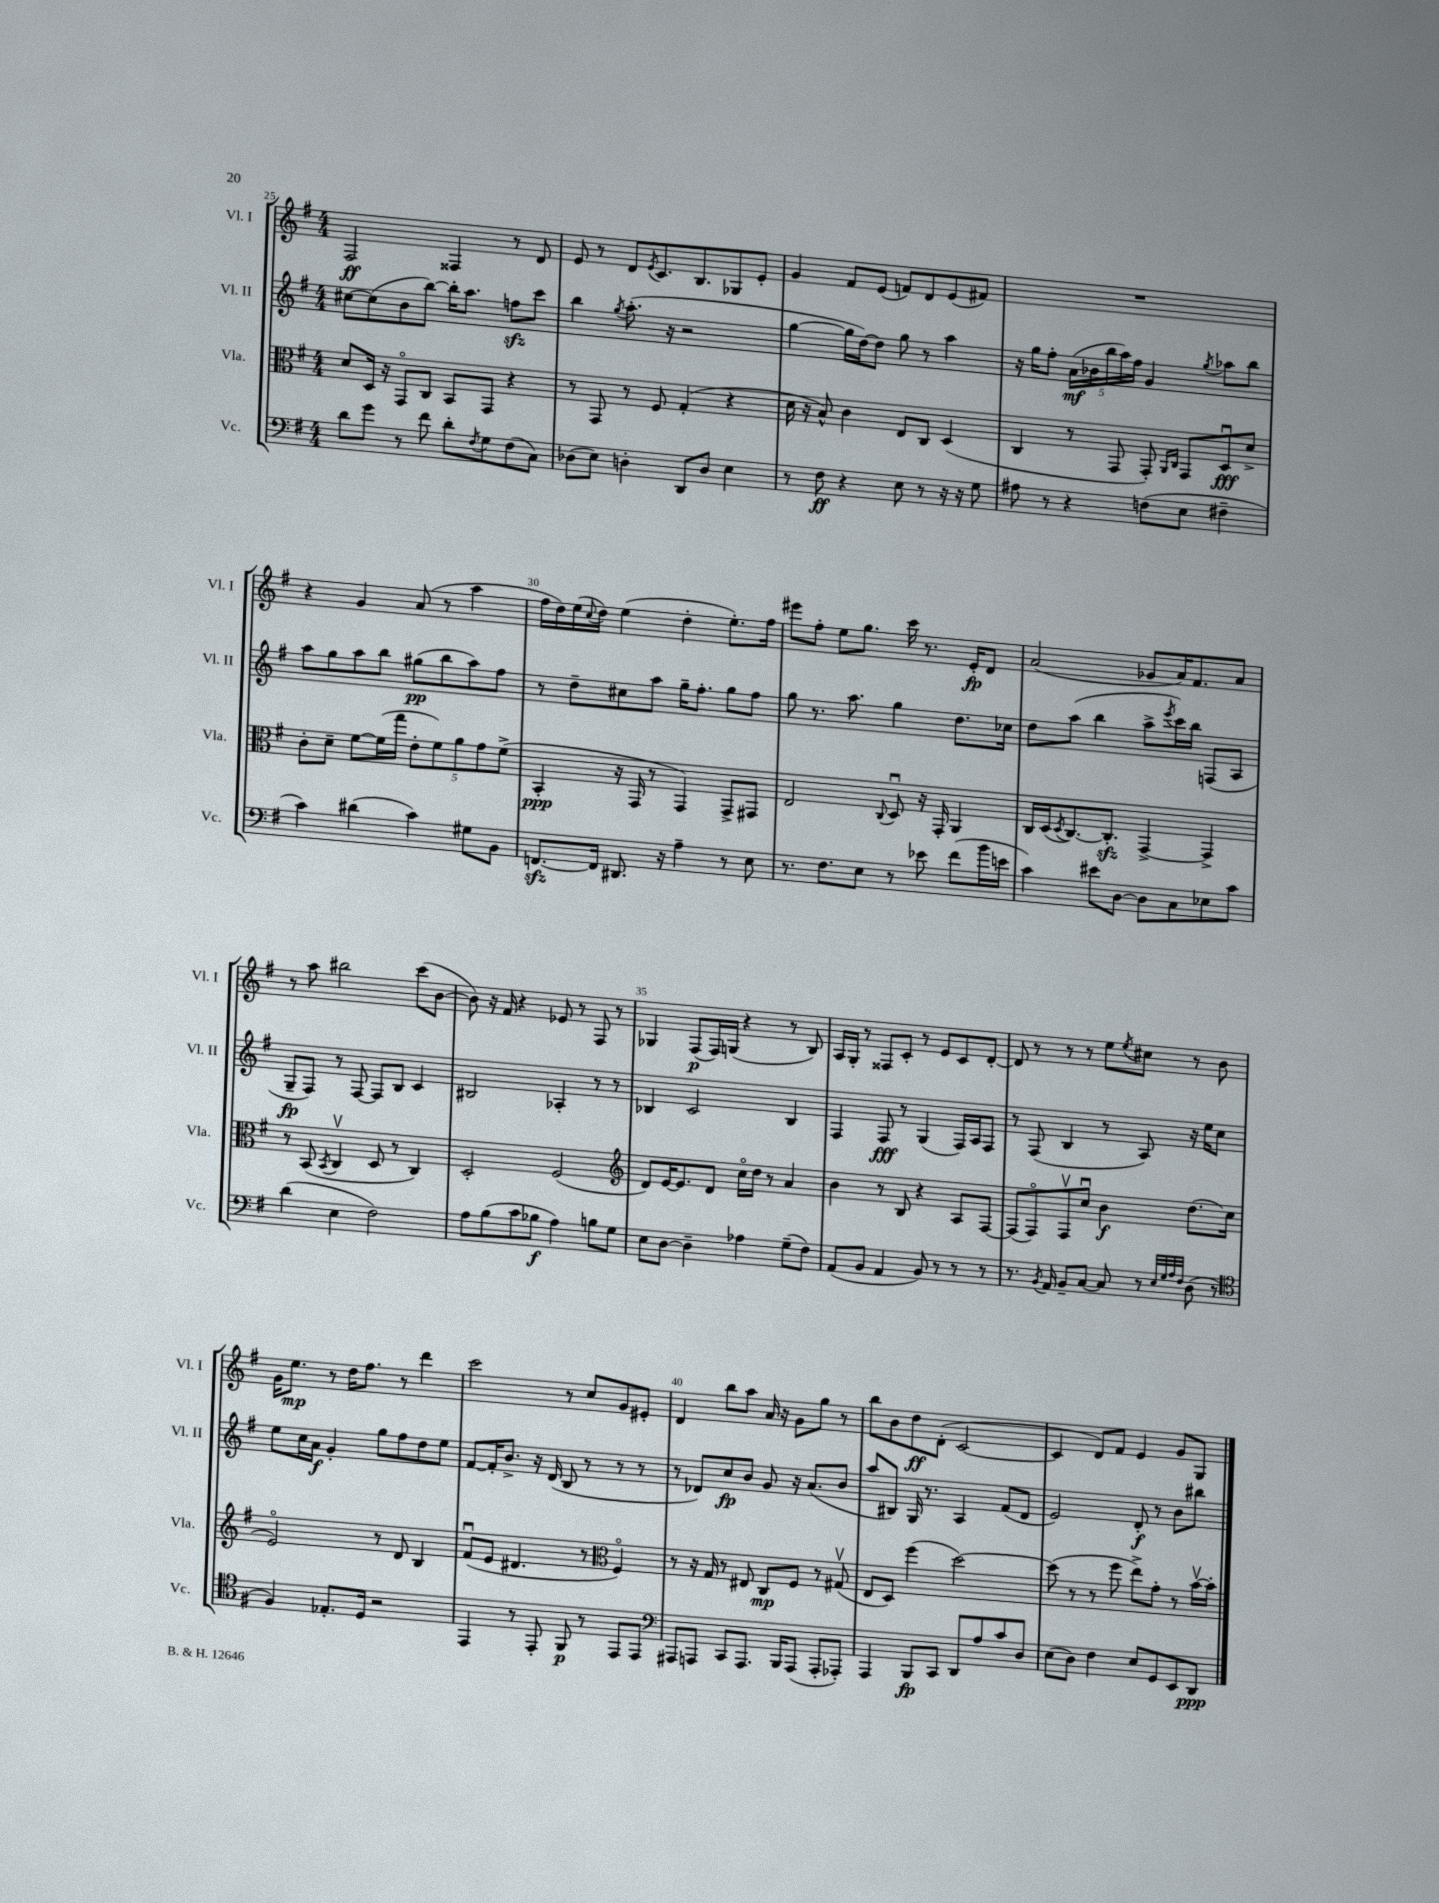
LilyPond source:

<<
\new StaffGroup <<
\new Staff = "s0" \with { instrumentName = "Vl. I" shortInstrumentName = "Vl. I" } {
    \clef treble \key g \major \numericTimeSignature \time 4/4
    fis2\ff fisis4 r8 d'8 |
    e'8 r8 d'8 \acciaccatura { e'8 } c'8. b8. ges8 e'8-. |
    g'4 fis'8 e'8( f'8) d'8 e'8( fis'8) |
    R1 |
    r4 g'4 a'8( r8 a''4 |
    fis''16 d''16) e''16( \appoggiatura { c''8 } d''16) e''4( d''4-. e''8.-.) fis''16 |
    eis'''8 fis''8-. e''8 g''8. c'''16 r8. e'16-.\fp d'8 |
    a'2( ges'8 a'16) fis'8. a'8 |
    r8 a''8 bis''2 c'''8( b'8~ |
    b'8) r16 fis'16 r4 ees'8 r8 fis8 r8 |
    ges4 fis8\p( fis16) g16( r4 r8 b8) |
    a16 g16-. r8 fisis8 c'8-. r8 e'8 c'8 d'8~-. |
    d'8 r8 r8 r8 e''8 \acciaccatura { e''8 } cis''8 r8 b'8 |
    g'16 e''8.\mp r8 d''16 fis''8. r8 d'''4 |
    c'''2 r8 c''8 g'8 eis'8-. |
    d'4 b''8 a''8 a'16 r16 g'8 g''8 r8 |
    b''8 b'8 d''8\ff d'8-.( c'2~ |
    c'4 d'8) fis'8 e'4 g'8 g8 \bar "|." |
}
\new Staff = "s1" \with { instrumentName = "Vl. II" shortInstrumentName = "Vl. II" } {
    \clef treble \key g \major \numericTimeSignature \time 4/4
    cis''8~ cis''8( b'8 b''8~) b''16-. a''8. f''8\sfz c'''8 |
    b''4 \acciaccatura { g''8 } a''8.-.( r16 r2 |
    g''4~ g''16 d''16~) d''8 g''8 r8 a''4 |
    r16 g''16 fis''8-. \tuplet 5/4 { a'16\mf( bes'16 b''16 a''16) fis''16 } g'4 \acciaccatura { g''8 } aes''8 b''8 |
    a''8 g''8 a''8 b''8 gis''8\pp( b''8 a''8) fis''8 |
    r8 d''8-- cis''8 a''8 g''16-- fis''8.-. g''8 fis''8 |
    g''8 r8. a''8. g''4 d''8. ces''16 |
    d''8 a''8( b''4 a''8-> \acciaccatura { e'''8 } c'''16) b''16 f8( a8 |
    g8--\fp fis8) r8 fis8~ fis8 b8 c'4 |
    bis2 aes4-. r8 r8 |
    bes4 c'2 bes4 |
    fis4 fis8\fff r8 g4( fis16) a16 fis8 |
    r8 fis8( b4 r8 a8) r16 e''16 c''8 |
    e''8 c''16 a'16\f g'4-. g''8 fis''8 d''8 e''8 |
    fis'8~ fis'16-. b'8.-> r16 d'16( b8 r8 r8 r8 |
    r8 des'8) c''8\fp b'8 g'8 r16 a'8.( b'8 |
    a''8 bis8) g16 r8. a4 fis'8( d'8 |
    e'2) d'8-.\f r8 b'8 bis''8 \bar "|." |
}
\new Staff = "s2" \with { instrumentName = "Vla." shortInstrumentName = "Vla." } {
    \clef alto \key g \major \numericTimeSignature \time 4/4
    d'8 d16 r16 g,8\flageolet c8 b,8 g,8 r4 |
    r8 g,8 r8 fis8 g4-.( r4 |
    d'16 r16 b8-^) c'4 e8 c8 d4( |
    c4 r8 g,8 g,8-.) \grace { a,16 c16 } g,8 d8\downbow\fff d'8-> |
    c'8-. d'8-- fis'8~ fis'16( g''16 \tuplet 5/4 { e'8-. fis'8) a'8 g'8 fis'8->( } |
    b,4-.\ppp r16 g,16 r8 g,4) g,8-> gis,8 |
    e2 \appoggiatura { c8 } d8\downbow r16 g,16-. a,4 |
    c16 d16( \acciaccatura { d8 } c8.~) c8.-.\sfz g,4~-> g,4-> |
    r8 b,8( \acciaccatura { b,8 } c4\upbow d8 r8 c4) |
    d2-. fis2( |
    \clef treble d'8) e'16~ e'8. d'8 c''16\flageolet d''16 r8 a'4 |
    b'4 r8 b8 r4 a8 fis8~ |
    fis8( fis8\flageolet) fis8\upbow c''8\downbow b'4\f d''8.( c''16 |
    e'2\flageolet) r8 d'8 b4 |
    fis'8\downbow( e'8 dis'4. r8 \clef alto fis4\flageolet) |
    r8 r16 g16 r8 eis8 c8\mp fis8 r8 gis8\upbow( |
    e8 d8) fis''4( d''2~) |
    d''8( r8 r8 fis''8 e''8->) g'8-. r8 b'16~\upbow b'16-. \bar "|." |
}
\new Staff = "s3" \with { instrumentName = "Vc." shortInstrumentName = "Vc." } {
    \clef bass \key g \major \numericTimeSignature \time 4/4
    d'8 g'8 r8 fis'8 d'8-. \acciaccatura { fis8 } g8 fis8( c8) |
    des8( e8) d4-. d,8 d8 e4 |
    r8 fis8\ff r4 e8 r8 r16 r16 g8 |
    ais8 r8 r4 f8( e8 fis4-- |
    c'4) dis'4( c'4) gis8 b,8 |
    f,8.~\sfz f,16 dis,8. r16 a4-- r8 e8 |
    r8. fis8. e8 r8 ees'8 fis'8( b'16 e'16 |
    c'4) eis'8 d8~ d8 c8 ees8 c'8 |
    d'4( e4 fis2) |
    a8 b8( c'8 bes8\f a4) b8 g8 |
    e8 d8~ d4-- aes4 g8--( fis8) |
    a,8( b,8 a,4 b,8) r8 r8 r8 |
    r8. \acciaccatura { b,8 } a,16 b,8-- c8~ c8 r8 \grace { e32 g32 a32 fis32 } d8( r8 |
    \clef tenor fis4) ees8.-. d16 r2 |
    e,4 r8 e,8-. fis,8\p r8 e,8 e,8 |
    \clef bass ais,,8 a,,8 c,8 a,,8. b,,16 a,,8( a,,8-. aes,,8-.) |
    a,,4 b,,8\fp c,8 d,8 a8 c'8 d8 |
    e8( d8) fis4 e8 g,8 e,8 d,8\ppp \bar "|." |
}
>>
>>
\layout { \context { \Score currentBarNumber = #25 \override BarNumber.break-visibility = ##(#f #t #t) barNumberVisibility = #(every-nth-bar-number-visible 5) } }
